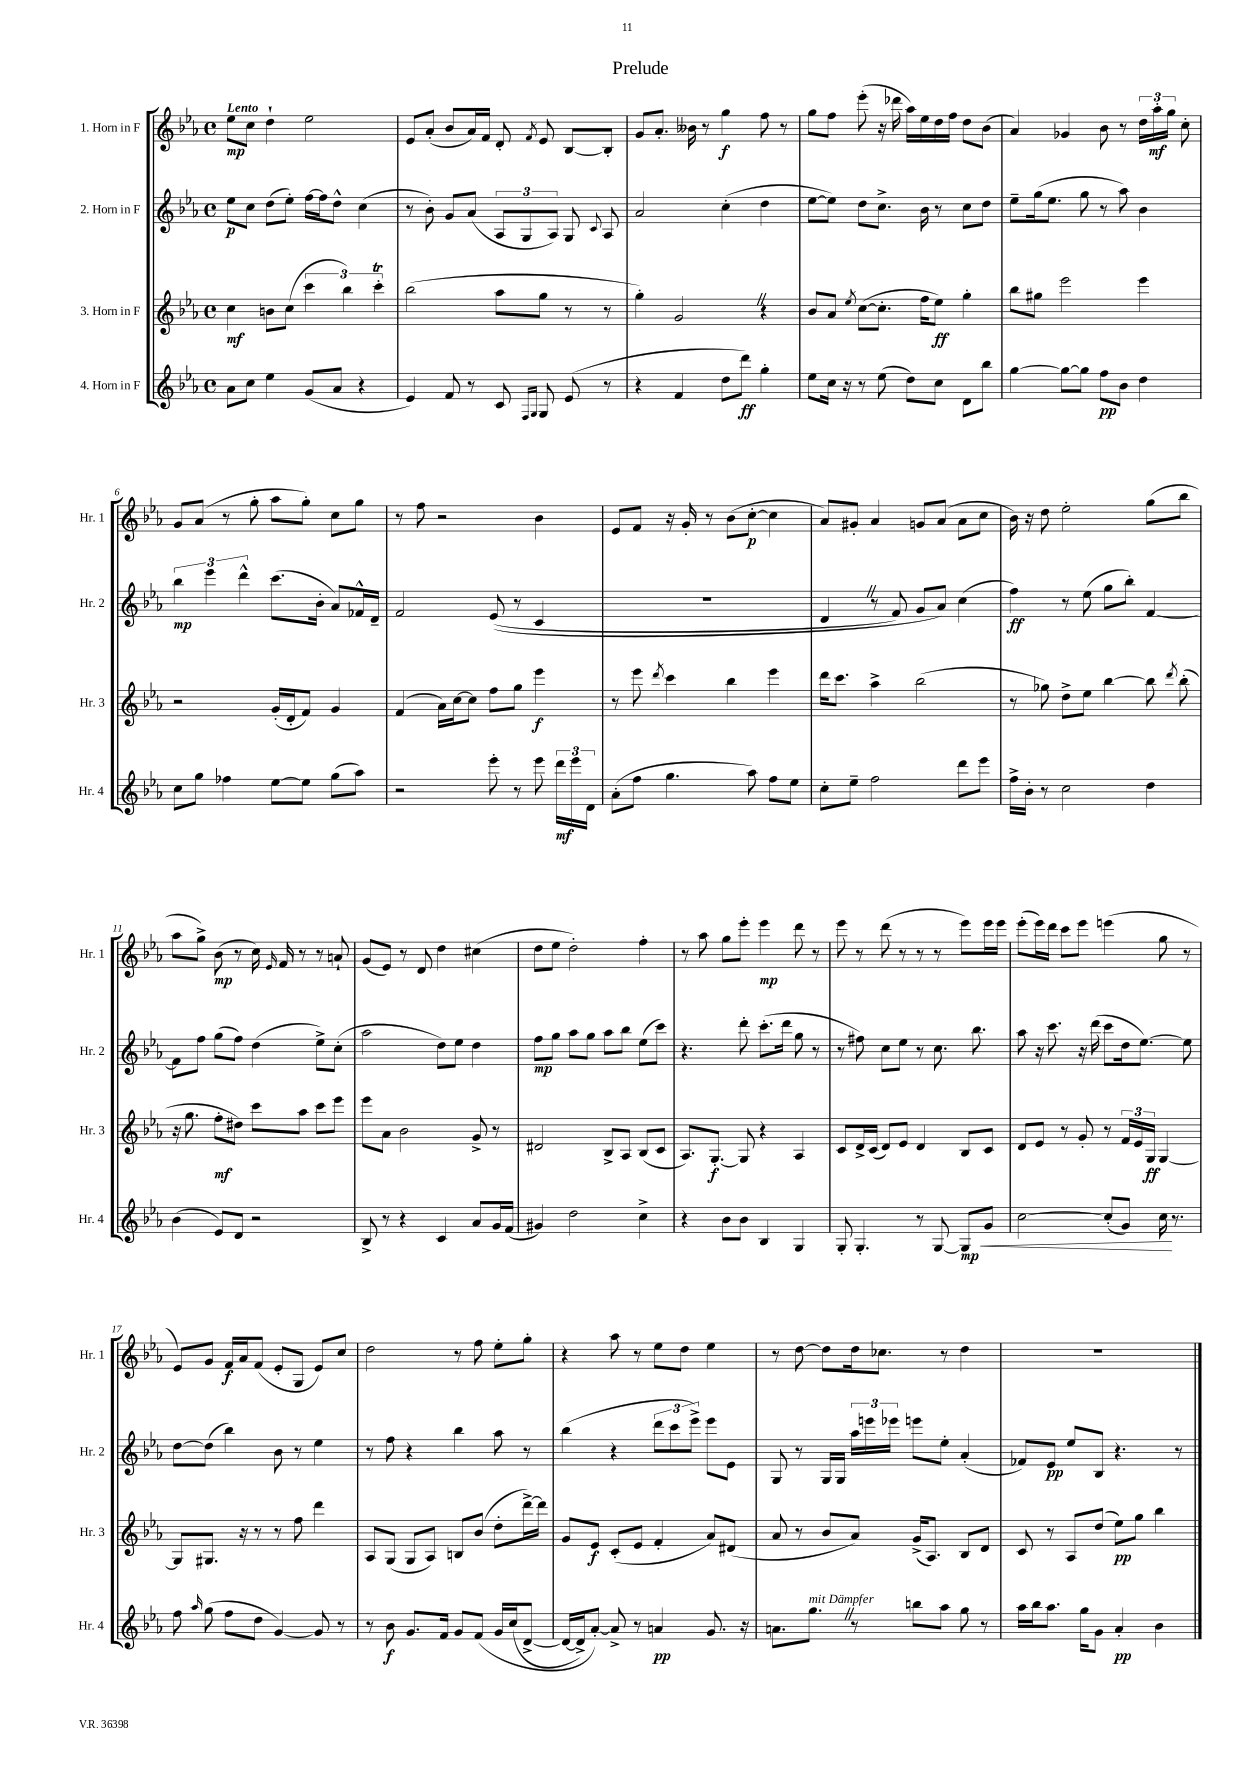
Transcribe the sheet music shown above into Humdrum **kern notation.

**kern	**kern	**kern	**kern
*staff4	*staff3	*staff2	*staff1
*clefG2	*clefG2	*clefG2	*clefG2
*k[b-e-a-]	*k[b-e-a-]	*k[b-e-a-]	*k[b-e-a-]
*M4/4	*M4/4	*M4/4	*M4/4
*met(c)	*met(c)	*met(c)	*met(c)
8a-	4cc	8ee-	8ee-
8cc	.	8cc	8cc
4ee-	8b	(8dd	4dd`
.	(8cc	8ee-')	.
(8g	6ccc	[16ff	2ee-
.	.	16ff]	.
8a-	.	8dd^^	.
.	6bb-)	.	.
4r	.	(4cc	.
.	6ccc'	.	.
=	=	=	=
4e-)	(2bb-	8r	8e-
.	.	8b-')	(8a-'
8f	.	8g	8b-
8r	.	(8a-	16a-)
.	.	.	16f
8c	8aa-	12A-	8d'
.	.	12G	.
16qqF	.	.	.
16qqG	.	.	8qf
8G	8gg	.	8e-
.	.	12A-)	.
(8e-	8r	8G	[8B-
.	.	8qqc	.
8r	8r	8A-	8B-']
=	=	=	=
4r	4gg')	2a-	8g
.	.	.	8.a-'
4f	2g	.	.
.	.	.	16b--
.	.	.	8r
8dd	.	(4cc'	4gg
8ddd)	.	.	.
4gg'	4r	4dd	8ff
.	.	.	8r
=	=	=	=
8ee-	8b-	[8ee-	8gg
16cc	8a-	8ee-])	8ff
16r	.	.	.
.	8qee-	.	.
8r	([8cc	8dd	(8eee-'
(8ee-	8.cc']	8.cc^	16r
.	.	.	16ddd-
8dd)	.	.	16aa-)
.	16ff	16b-	16ee-
8cc	8ee-)	8r	16dd
.	.	.	16ff
8d	4gg'	8cc	8dd
8bb-	.	8dd	(8b-
=	=	=	=
[4gg	8bb-	8ee-~	4a-)
.	8gg#	(16gg	.
.	.	8.ee-	.
8gg_	2eee-	.	4g-
8gg]	.	8gg	.
8ff	.	8r	8b-
8b-	.	8aa-)	8r
4dd	4eee-	4b-	24dd
.	.	.	24aa-'
.	.	.	24gg
.	.	.	8cc'
=	=	=	=
8cc	2r	6bb-	8g
8gg	.	.	(8a-
.	.	6eee-	.
4ff-	.	.	8r
.	.	6ddd^^	.
.	.	.	8gg'
[8ee-	(16g'	(8.ccc	8aa-
.	16d'	.	.
8ee-]	8f)	.	8gg')
.	.	16b-'	.
(8gg	4g	8a-)	8cc
8aa-)	.	16f-^^	8gg
.	.	16d~	.
=	=	=	=
2r	(4f	2f	8r
.	.	.	8ff
.	16a-)	.	2r
.	[16cc	.	.
.	8cc]	.	.
8eee-'	8ff	&((8e-	.
8r	8gg	8r	.
8eee-	4eee-	4c	4b-
24ddd	.	.	.
24eee-	.	.	.
24d	.	.	.
=	=	=	=
(8a-'	8r	1r	8e-
8ff	8eee-	.	8f
.	8qddd	.	.
4.gg	4ccc	.	16r
.	.	.	16g'
.	.	.	8r
.	4bb-	.	(8b-
8aa-)	.	.	[8cc'
8ff	4eee-	.	4cc]
8ee-	.	.	.
=	=	=	=
8cc'	16ddd	4d	8a-)
.	8.ccc	.	.
8ee-~	.	.	8g#'
2ff	4aa-^	8r	4a-
.	.	8f)	.
.	(2bb-	8g	8g
.	.	8a-&)	(8a-
8ddd	.	(4cc	8a-
8eee-	.	.	8cc
=	=	=	=
16ff^	8r	4ff)	16b-)
16b-'	.	.	16r
8r	8gg-)	.	8dd
2cc	8dd^	8r	2ee-'
.	8ee-	(8ee-	.
.	[4bb-	8gg	.
.	.	8bb-')	.
4dd	8bb-]	[4f	(8gg
.	8qddd	.	.
.	(8bb-'	.	8bb-
=	=	=	=
(4b-	16r	8f]	8aa-
.	8.gg	.	.
.	.	8ff	8gg^)
8e-)	8ff'	(8gg	(8b-
8d	8dd#)	8ff)	8r
2r	8ccc	(4dd	16cc)
.	.	.	16qqe-
.	.	.	16f
.	8aa-	.	8r
.	8ccc	8ee-^)	8r
.	8eee-	(8cc'	8a`
=	=	=	=
8B-^	8eee-	2aa-	(8g
8r	8a-	.	8e-)
4r	2b-	.	8r
.	.	.	8d
4c	.	8dd)	4dd
.	.	8ee-	.
8a-	8g^	4dd	(4cc#
16g	8r	.	.
(16f	.	.	.
=	=	=	=
4g#)	2d#	8ff	8dd
.	.	8gg	8ee-
2dd	.	8aa-	2dd')
.	.	8gg	.
.	8B-^	8aa-	.
.	8A-	8bb-	.
4cc^	(8B-	(8ee-	4ff'
.	8c	8ccc)	.
=	=	=	=
4r	8.A-)	4.r	8r
.	.	.	8aa-
.	[8.G'	.	.
8b-	.	.	8gg
8b-	8G]	8ddd'	8eee-'
4B-	4r	(8.ccc'	4eee-
.	.	16ddd	.
4G	4A-	8gg	8ddd
.	.	8r	8r
=	=	=	=
8G'	8c	8r	8eee-
4.G'	16d^	8ff#)	8r
.	(16c	.	.
.	8d)	8cc	(8ddd
.	8e-	8ee-	8r
8r	4d	8r	8r
[8G	.	8.cc	8r
8G]	8B-	.	8eee-)
.	.	8.bb-	.
8g	8c	.	16eee-
.	.	.	16eee-
=	=	=	=
[2cc	8d	8aa-	(8eee-'
.	8e-	16r	16eee-)
.	.	8.ccc	16ddd
.	8r	.	8ccc
.	8g'	16r	8eee-
.	.	(16ddd	.
(8cc']	8r	8ccc	(4eee
8g)	24f	16dd	.
.	24e-	.	.
.	.	[8.ee-)	.
.	24G	.	.
16cc	[4G	.	8gg
8.r	.	.	.
.	.	8ee-]	8r
=	=	=	=
8ff	8G]	[8dd	8e-)
16qqaa-	.	.	.
(8gg	8.G#	(8dd]	8g
8ff	.	4bb-)	16f
.	16r	.	16a-
8dd	8r	.	(8f
[4g)	8r	8b-	8e-'
.	8ff	8r	8G
8g]	4ddd	4ee-	8e-)
8r	.	.	8cc
=	=	=	=
8r	8A-	8r	2dd
8b-	(8G	8ff	.
8.g	8G	4r	.
.	8A-)	.	.
16f	.	.	.
8g	8B	4bb-	8r
&(8f	(8b-	.	8ff
16g	8dd'	8aa-	8ee-'
(16cc	.	.	.
[8d^	[16ddd^)	8r	8gg'
.	16ddd]	.	.
=	=	=	=
16d_	8g	(4bb-	4r
16d^])	.	.	.
[8a-'&)	8e-	.	.
8a-^]	(8c'	4r	8aa-
8r	8e-	.	8r
4a	4f'	12ddd	8ee-
.	.	12ccc	.
.	.	.	8dd
.	.	12eee-^)	.
8.g	8a-)	8eee-	4ee-
.	(8d#	8e-	.
16r	.	.	.
=	=	=	=
8.a	8a-	8G	8r
.	8r	8r	[8dd
8.gg	.	.	.
.	8b-	16G	8dd]
.	.	16G	.
8r	8a-)	24aa-	16dd
.	.	24eee	.
.	.	.	8.cc-
.	.	24eee-	.
8bb	(16g^	8eee	.
.	8.A-)	.	.
8aa-	.	8ee-'	8r
8gg	8B-	(4a-'	4dd
8r	8d	.	.
=	=	=	=
16aa-	8c	8f-)	1r
16bb-	.	.	.
8.aa-	8r	8e-	.
.	8A-	8ee-	.
16gg	.	.	.
8g	(8dd	8B-	.
4a-'	8ee-)	4.r	.
.	8gg	.	.
4b-	4bb-	.	.
.	.	8r	.
==	==	==	==
*-	*-	*-	*-
